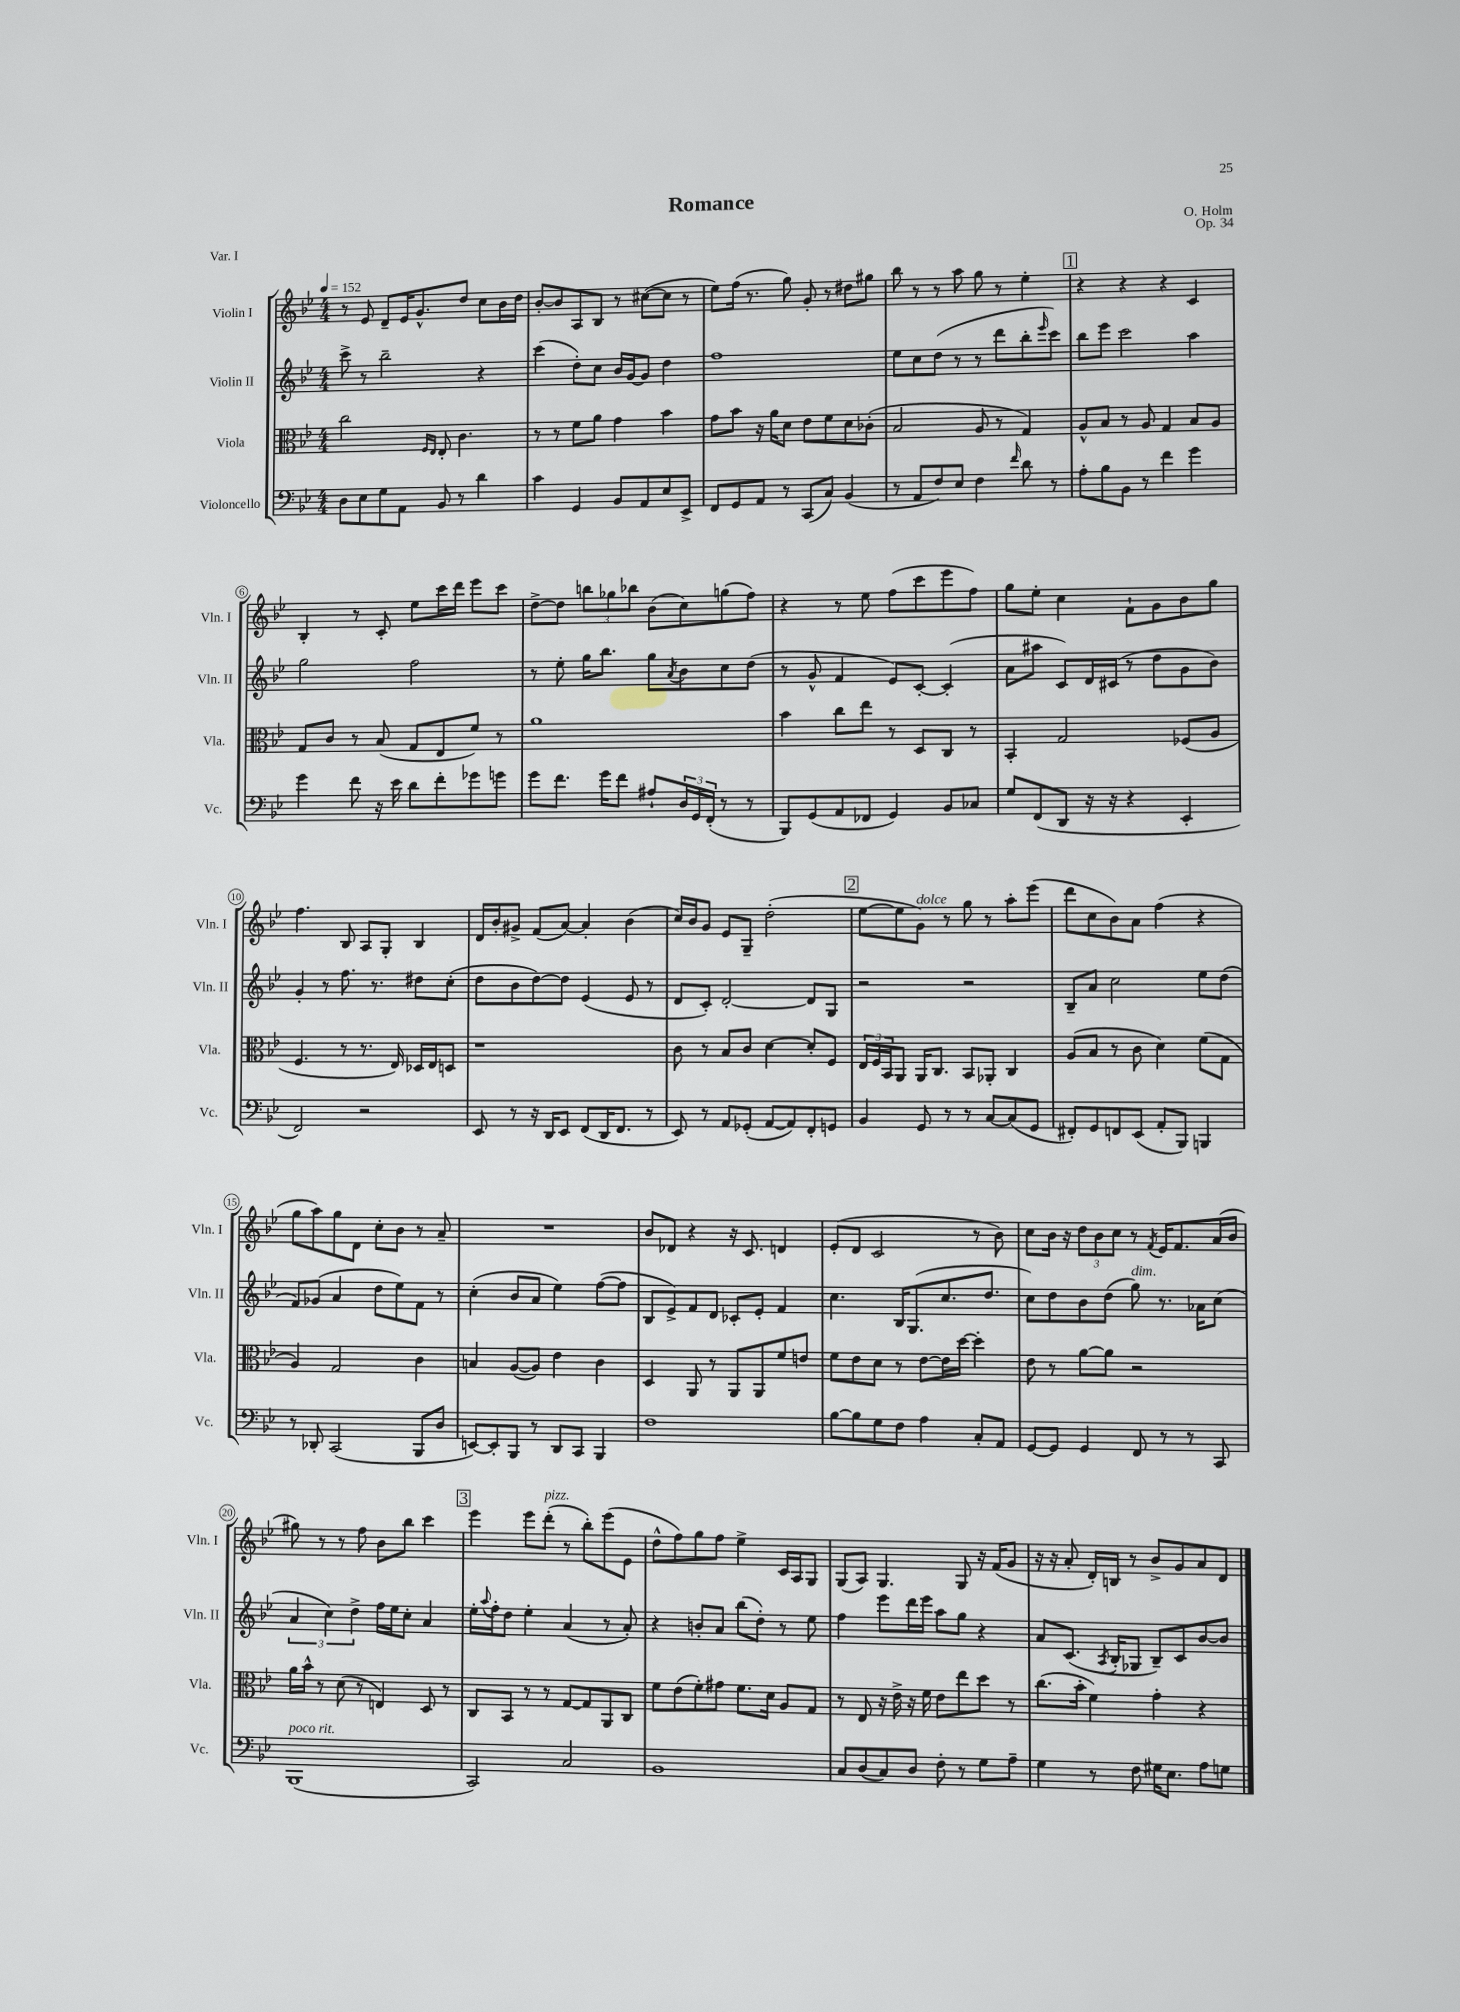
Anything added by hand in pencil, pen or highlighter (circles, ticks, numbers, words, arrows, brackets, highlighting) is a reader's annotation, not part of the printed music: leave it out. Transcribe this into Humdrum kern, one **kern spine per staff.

**kern	**kern	**kern	**kern
*part4	*part3	*part2	*part1
*staff4	*staff3	*staff2	*staff1
*I"Violoncello	*I"Viola	*I"Violin II	*I"Violin I
*I'Vc.	*I'Vla.	*I'Vln. II	*I'Vln. I
*clefF4	*clefC3	*clefG2	*clefG2
*k[b-e-]	*k[b-e-]	*k[b-e-]	*k[b-e-]
*M4/4	*M4/4	*M4/4	*M4/4
*MM152	*MM152	*MM152	*MM152
=1	=1	=1	=1
8D\L	2cc\	8ccc^\	8r
8E-\	.	8r	8e-/
8G\	.	2bb-~\	8d~/L
8AA\J	.	.	16e-/K
.	.	.	8.g^^/
.	16qqF/LL	.	.
.	16qqE-/JJ	.	.
8BB-/	8E-'/	.	.
8r	4.c\	.	8dd/J
4d\	.	4r	8cc\L
.	.	.	16b-\L
.	.	.	16dd\JJ
=2	=2	=2	=2
4c\	8r	(4ccc\	[8b-'/L
.	8r	.	8b-/]
4GG/	8f\L	8dd'\L)	8A/
.	8a\J	8cc\J	8B-/J
8BB-/L	4g\	16b-/LL	8r
.	.	[16g/J	.
8AA/	.	8g/J]	([8cc#X\L
8E-/	4b-\	4dd\	8cc#\J]
8EE-^/J	.	.	8r
=3	=3	=3	=3
8FF/L	8g\L	1ff	8ee-\L)
8GG/	8b-\J	.	(16ff\Jk
.	.	.	8.r
8AA/J	16r	.	.
.	16a\KL	.	.
8r	8d\J	.	8gg\)
(8CC/L	8e-\L	.	8g'/
8C/J)	8f\	.	8r
(4BB-/	8d\	.	8dd#X\L
.	(8c-X'\J	.	8gg#X\J
=4	=4	=4	=4
8r	2B-/	8ee-\L	8bb-\
8AA/L	.	8cc\	8r
8F/)	.	(8dd\J	8r
8E-/J	.	8r	8aa\
4F\	8A/	8r	8gg\
.	8r	8ddd\L	8r
16qqf/	.	.	.
8d\	4G/)	8bb-'\	4ee-'\
.	.	16qqeee-/	.
8r	.	8ccc\J)	.
!!LO:REH:place=s1:t=1
=5	=5	=5	=5
8A'\L	8A^^/L	8bb-\L	4r
8B-\	8B-/J	8eee-\J	.
8BB-\J	8r	2ccc\	4r
8r	8A/	.	.
4f\	4G/	.	4r
4g\	8B-/L	4aa\	4c/
.	8A/J	.	.
!!LO:LB:g=z
=6	=6	=6	=6
4g\	8G/L	2gg\	4B-'/
.	8c/J	.	.
8f\	8r	.	8r
16r	(8B-/	.	8c'/
16e-\	.	.	.
8d\L	8G/L	2ff\	8ee-\L
8f'\	8E-/	.	16ccc\L
.	.	.	16ddd\JJ
8g-X\	8f/J)	.	8eee-\L
8gn\J	8r	.	8ccc\J
=7	=7	=7	=7
8g\L	1a	8r	[8dd^\L
8.f\J	.	8ee-'\	8dd\J]
.	.	16gg\KL	12bbn\L
16g\KL	.	8.bb-\J	.
.	.	.	12gg-X\
8f\J	.	.	.
.	.	.	12bb-X\J
8A#X`/L	.	8gg\L	(8b-\L
.	.	8qa/	.
24D/L	.	8b-\	8cc\)
24GG/	.	.	.
(24FF'/JJ	.	.	.
8r	.	8cc\	(8ggn\
8r	.	(8dd\J	8ff\J)
=8	=8	=8	=8
8BBB-/L)	4b-\	8r	4r
(8GG/	.	8g^^/	.
8AA/	8cc\L	4f/	8r
8FF-X/J	8ee-\J	.	8ee-\
4GG/)	8r	8e-/L)	(8ff\L
.	8D/L	[8c'/J	8ccc\
8BB-/L	8C/J	(4c'/]	8eee-\
8C-X/J	8r	.	8ff\J)
=9	=9	=9	=9
8G/L	4BB-'/	8a\L	8gg\L
(8FF/	.	8aa#X\J	8ee-'\J
8DD/J	2G/	8c/L)	4cc\
16r	.	16d/L	.
16r	.	(16c#X/JJ	.
4r	.	8r	8f`\L
.	.	8dd\L	8g\
4EE-'/	(8F-X/L	8g\	8b-\
.	8A/J	8b-\J)	8gg\J
!!LO:LB:g=z
=10	=10	=10	=10
2FF/)	4.F/	4g'/	4.ff\
.	.	8r	.
.	8r	8.ff\	8B-/
2r	8.r	.	8A/L
.	.	8.r	.
.	.	.	8G'/J
.	16E-/)	.	.
.	16D-X/LL	8dd#X\L	4B-/
.	16E-/J	.	.
.	8Dn/J	(8cc'\J	.
=11	=11	=11	=11
8EE-/	1r	8dd\L	16d/LL
.	.	.	16b-'/J
8r	.	8b-\	8g#X^/J
16r	.	[8dd\)	(8f/L
16DD/KL	.	.	.
8EE-/J	.	8dd\J]	[8a/J)
(8FF/L	.	(4e-/	4a'/]
16DD/K	.	.	.
8.FF/J	.	.	.
.	.	8e-/	(4b-\
8r	.	8r	.
=12	=12	=12	=12
8EE-/)	8c\	8d/L	16cc/LL)
.	.	.	16b-/J
8r	8r	8c'/J)	8g/J
8AA/L	8B-/L	[2d'/	8e-/L
(8GG-X'/J	8c/J	.	8G~/J
[8AA/L	[4d\	.	(2dd'\
8AA/])	.	.	.
8FF'/	8d'/L]	8d/L]	.
8GGn/J	8F/J	8G/J	.
!!LO:REH:place=s1:t=2
=13	=13	=13	=13
4BB-/	24E-/LL	2r	[8ee-\L
.	24F/	.	.
.	24BB-/J	.	.
.	8AA/J	.	8ee-\]
!	!	!	!LO:TX:a:i:t=dolce
8GG/	16AA/KL	.	8g\J)
.	8.C/J	.	.
8r	.	.	8r
8r	8BB-/L	2r	8gg\
[8C/L	8AA-X'/J	.	8r
(8C/]	4C/	.	8aa'\L
8GG/J	.	.	(8eee-\J
=14	=14	=14	=14
8FF#X'/L)	(8A/L	8B-~/L	8ddd\L
8GG/	8B-/J	8a/J	8cc\
8FFn/	8r	2cc\	8b-\)
(8EE-/J	8c\	.	8a\J
8AA'/L	4d\)	.	(4ff\
8BBB-/J)	.	.	.
4BBBn/	(8f\L	8ee-\L	4r
.	8G\J	(8dd\J	.
!!LO:LB:g=z
=15	=15	=15	=15
8r	4A/)	8f/L)	8gg\L
8DD-X'/	.	(8g-X/J	8aa\)
(2CC/	2G/	4a/	8gg\
.	.	.	8d\J
.	.	8dd\L	8cc'\L
.	.	8ee-\)	8b-\J
8BBB-/L	4c\	8f\J	8r
8D/J	.	8r	8a~/
=16	=16	=16	=16
[8EEn/L)	4Bn/	(4cc'\	1r
8EE'/]	.	.	.
8BBB-/J	([8A/L	8b-/L	.
8r	8A/J])	8a/J	.
8DD/L	4e-\	4ee-\)	.
8CC/J	.	.	.
4BBB-/	4c\	([8ff\L	.
.	.	8ff\J]	.
=17	=17	=17	=17
1F	4D/	8B-/L	8b-/L
.	.	8e-^/)	8d-X/J
.	8AA/	8f/	4r
.	8r	8d/J	.
.	8AA/L	8c-X'/L	16r
.	.	.	8.c/
.	8AA/	8e-'/J	.
.	8f/	4f/	4dn/
.	8en/J	.	.
=18	=18	=18	=18
[8B-\L	8f\L	4.cc\	(8e-'/L
8B-\]	8e-\	.	8d/J
8G\	8d\J	.	2c/
8F\J	8r	16B-/KL	.
.	.	(8.G/	.
4A\	[8e-\L	.	.
.	16e-\L]	8.cc/	.
.	[16dd\JJ	.	.
8C'/L	4dd'\]	.	8r
.	.	8.dd/J	.
8AA/J	.	.	8b-\)
=19	=19	=19	=19
[8GG/L	8e-\	8cc\L)	8cc\L
8GG/J]	8r	8dd\	16b-\Jk
.	.	.	16r
4GG/	[8a\L	8b-\	12dd\L
.	.	.	12b-\
.	8a\J]	(8dd\J	.
.	.	.	12cc\J
!	!	!LO:TX:a:i:t=dim.	!
8FF/	2r	8gg\)	8r
.	.	.	8qf/
8r	.	8.r	16e-/KL
.	.	.	8.f/
8r	.	.	.
.	.	16a-X\KL	.
8CC/	.	(8cc\J	(16a/L
.	.	.	16b-/JJ
!!LO:LB:g=z
=20	=20	=20	=20
!LO:TX:a:i:t=poco rit.	!	!	!
(1BBB-	16a\LL	6a/	8gg#X\)
.	16b-^^\JJ	.	.
.	8r	.	8r
.	.	6cc\)	.
.	(8d\	.	8r
.	.	6dd^\	.
.	8r	.	8ff\
.	4En/)	16ff\LL	8b-\L
.	.	16ee-\J	.
.	.	8cc'\J	8bb-\J
.	8D/	4a/	4ccc\
.	8r	.	.
!!LO:REH:place=s1:t=3
=21	=21	=21	=21
2CC/)	8C/L	16ee-'\LL	4eee-\
.	.	8qqaa/	.
.	.	16ff'\J	.
.	8BB-/J	8dd\J	.
.	8r	4ee-'\	8eee-\L
!	!	!	!LO:TX:a:i:t=pizz.
.	8r	.	(8ddd'\J
2C/	[8G/L	(4a/	8r
.	8G/]	.	8bb-'\L)
.	8AA/	8r	(8eee-\
.	8C/J	8a'/)	8e-\J
=22	=22	=22	=22
1BB-	8f\L	4r	8dd^^\L
.	(8e-\	.	8ff\)
.	8f'\)	8bn'/L	8gg\
.	8g#X\J	8a/J	8ff\J
.	8.f\L	(8bb-\L	4ee-^\
.	.	8dd'\J)	.
.	16d\Jk	.	.
.	8A/L	8r	16c/LL
.	.	.	16A/J
.	8G/J	8ee-\	8G/J
=23	=23	=23	=23
8C/L	8r	4ff\	(8G/L
(8D/	8E-/	.	8A/J)
8C/)	16r	8eee-\L	4.G/
.	16e-^\	.	.
8D/J	16r	16ddd\L	.
.	16f\	16eee-\JJ	.
8F'\	8e-\L	8aa\L	.
8r	8ee-\	8gg\J	8G/
8G\L	8dd\J	4r	16r
.	.	.	(16f/KL
8A~\J	8r	.	8g/J
=24	=24	=24	=24
4G\	(8.cc\L	8a/L	16r
.	.	.	16r
.	.	(8.c/J	8a'/
.	16b-'\Jk	.	.
8r	4f\)	.	16d'/LL)
.	.	8qA/	.
.	.	16B-'/KL	16Bn/JJ
8F\	.	8G-X/J	8r
16G#X\KL	4g'\	8B-~/L)	8b-^/L
8.E-\J	.	.	.
.	.	8c/	8g/
8A\L	4r	[8b-/	8a/
8Gn\J	.	8b-/J]	8d/J
==	==	==	==
*-	*-	*-	*-
